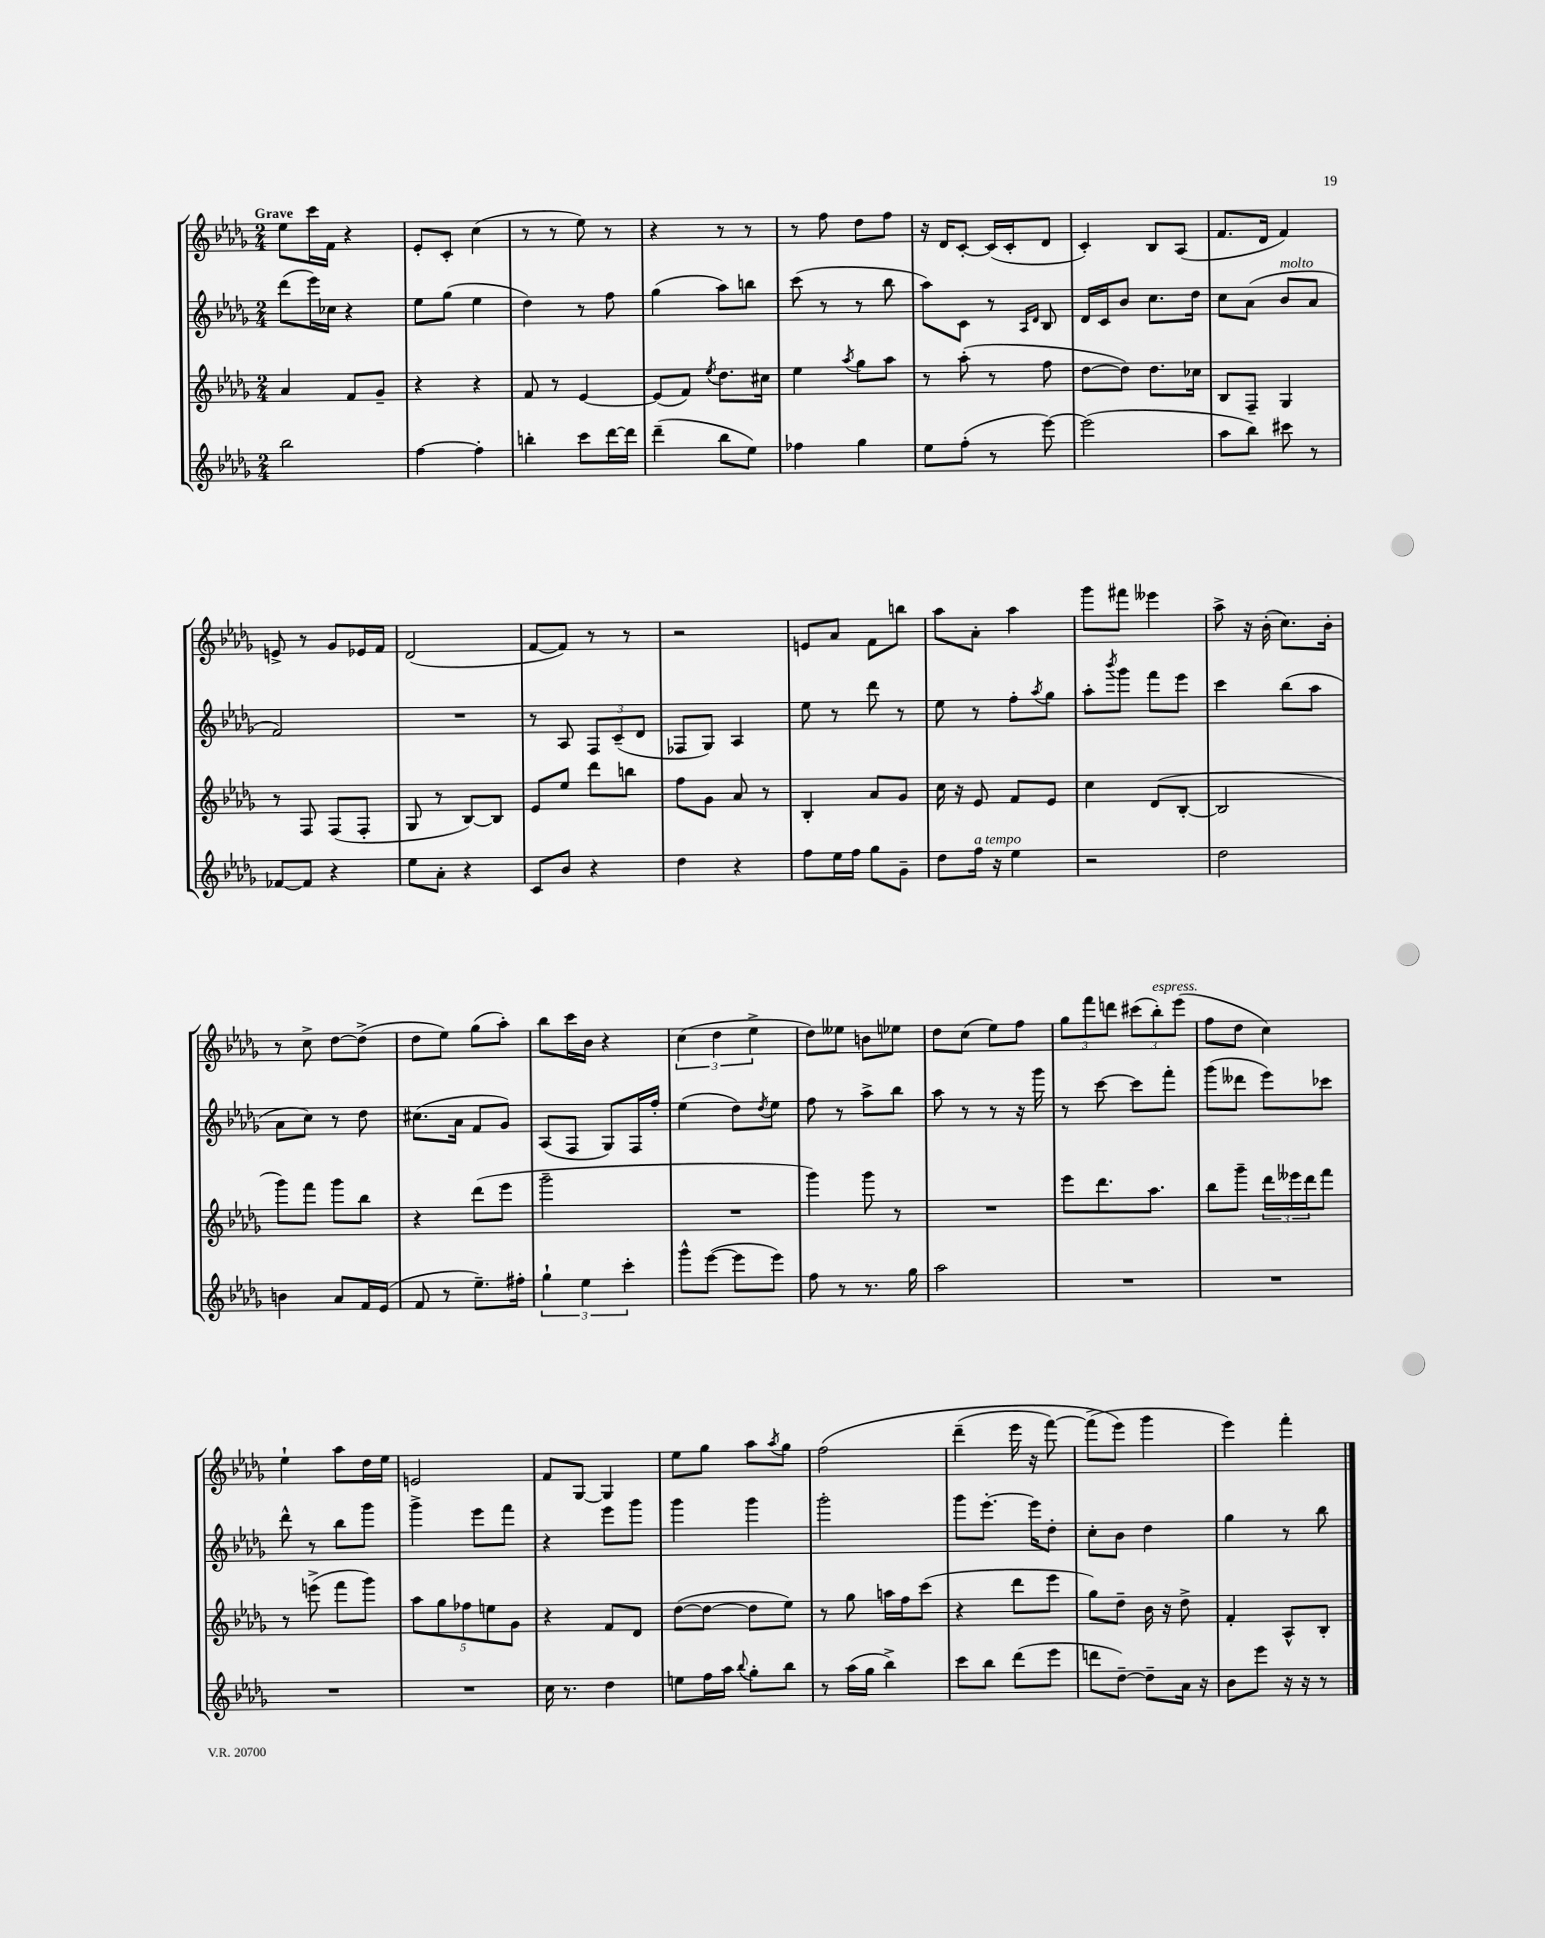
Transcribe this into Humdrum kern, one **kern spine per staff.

**kern	**kern	**kern	**kern
*part4	*part3	*part2	*part1
*staff4	*staff3	*staff2	*staff1
*clefG2	*clefG2	*clefG2	*clefG2
*k[b-e-a-d-g-]	*k[b-e-a-d-g-]	*k[b-e-a-d-g-]	*k[b-e-a-d-g-]
*M2/4	*M2/4	*M2/4	*M2/4
=1	=1	=1	=1
!	!	!	!LO:TX:a:B:t=Grave
2bb-\	4a-/	(8ddd-\L	8ee-\L
.	.	16eee-\L)	16ccc\L
.	.	16cc-X\JJ	16f\JJ
.	8f/L	4r	4r
.	8g-~/J	.	.
=2	=2	=2	=2
[4ff\	4r	8ee-\L	8e-'/L
.	.	(8gg-\J	8c'/J
4ff'\]	4r	4ee-\	(4cc\
=3	=3	=3	=3
4bbn'\	8f/	4dd-\)	8r
.	8r	.	8r
8ccc\L	[4e-/	8r	8ee-\)
[16ddd-\L	.	8ff\	8r
16ddd-\JJ]	.	.	.
=4	=4	=4	=4
(4ddd-~\	(8e-/L]	(4gg-\	4r
.	8f/J)	.	.
.	8qee-/	.	.
8bb-\L	8.dd-\L	8aa-\L)	8r
8ee-\J)	.	8bbn\J	8r
.	16cc#X\Jk	.	.
=5	=5	=5	=5
4ff-X\	4ee-\	(8ccc\	8r
.	.	8r	8ff\
.	8qaa-/	.	.
4gg-\	8gg-\L	8r	8dd-\L
.	8aa-\J	8bb-\	8ff\J
=6	=6	=6	=6
8ee-\L	8r	8aa-\L)	16r
.	.	.	16d-/KL
(8ff'\J	(8aa-'\	8c\J	[8c'/J
8r	8r	8r	(16c/LL]
.	.	.	16c'/J
.	.	16qqA-/LL	.
.	.	16qqd-/JJ	.
[8eee-\)	8ff\	8B-/	8d-/J
=7	=7	=7	=7
(2eee-\]	[8dd-\L	16d-/LL	4c'/)
.	.	16c/J	.
.	8dd-\J])	8b-/J	.
.	8.dd-\L	8.cc\L	8B-/L
.	.	.	(8A-/J
.	16cc-X\Jk	16dd-\Jk	.
=8	=8	=8	=8
8aa-\L	8B-/L	8cc\L	8.f/L
8bb-\J)	8F~/J	(8a-\J	.
.	.	.	16d-/Jk
!	!	!LO:TX:a:i:t=molto	!
8ccc#X\	4G-/	8b-/L	4f/)
8r	.	8a-/J	.
!!LO:LB:g=z
=9	=9	=9	=9
[8f-X/L	8r	2f/)	8en^/
8f-/J]	8F/	.	8r
4r	(8F/L	.	8g-/L
.	8F'/J	.	16e-X/L
.	.	.	16f/JJ
=10	=10	=10	=10
8ee-\L	8G-/	2r	(2d-/
8a-'\J	8r	.	.
4r	[8B-/L)	.	.
.	8B-/J]	.	.
=11	=11	=11	=11
8c/L	8e-/L	8r	[8f/L
8b-/J	8ee-/J	8A-/	8f/J])
4r	8ddd-\L	12F/L	8r
.	.	(12c~/	.
.	8bbn\J	.	8r
.	.	12d-/J	.
=12	=12	=12	=12
4dd-\	8ff\L	8F-X/L	2r
.	8g-\J	8G-/J)	.
4r	8a-/	4A-/	.
.	8r	.	.
=13	=13	=13	=13
8ff\L	4B-'/	8ee-\	8en/L
16ee-\L	.	8r	8a-/J
16ff\JJ	.	.	.
8gg-\L	8a-/L	8ddd-\	8f\L
8g-~\J	8g-/J	8r	8bbn\J
=14	=14	=14	=14
8dd-\L	16cc\	8ee-\	8aa-\L
.	16r	.	.
!LO:TX:a:i:t=a tempo	!	!	!
16ff\Jk	8e-/	8r	8a-'\J
16r	.	.	.
4ee-\	8f/L	8ff'\L	4aa-\
.	.	8qaa-/	.
.	8e-/J	8gg-\J	.
=15	=15	=15	=15
2r	4cc\	8aa-'\L	8ggg-\L
.	.	8qbbb-/	.
.	.	8ggg-\J	8fff#X\J
.	(8d-/L	8fff\L	4eee--X\
.	[8B-'/J	8eee-\J	.
=16	=16	=16	=16
2dd-\	2B-/]	4ccc\	8aa-^\
.	.	.	16r
.	.	.	(16b-'\
.	.	(8bb-\L	8.cc\L)
.	.	8aa-\J	.
.	.	.	16b-'\Jk
!!LO:LB:g=z
=17	=17	=17	=17
4bn\	8ggg-\L)	8a-\L	8r
.	8fff\J	8cc\J)	8cc^\
8a-/L	8ggg-\L	8r	[8dd-\L
16f/L	8bb-\J	8dd-\	(8dd-^\J]
(16e-/JJ	.	.	.
=18	=18	=18	=18
8f/	4r	(8.cc#X\L	8dd-\L
8r	.	.	8ee-\J)
.	.	16a-\Jk	.
8.ee-~\L)	(8ddd-\L	8f/L	(8gg-\L
.	8eee-\J	8g-/J)	8aa-'\J)
16ff#X'\Jk	.	.	.
=19	=19	=19	=19
6gg-`\	2ggg-~\	(8A-/L	8bb-\L
.	.	8F/J	16ccc\L
6ee-\	.	.	.
.	.	.	16b-\JJ
.	.	8G-/L)	4r
6ccc'\	.	.	.
.	.	16F/L	.
.	.	16ff'/JJ	.
=20	=20	=20	=20
8ggg-^^\L	2r	(4ee-\	(6cc\
([8eee-\J	.	.	.
.	.	.	6dd-\
8eee-\L]	.	8dd-\L)	.
.	.	.	6ee-^\
.	.	8qdd-/	.
8eee-\J)	.	8ee-\J	.
=21	=21	=21	=21
8ff\	4ggg-\)	8ff\	8dd-\L)
8r	.	8r	8ee--X\J
8.r	8ggg-\	8aa-^\L	8bn\L
.	8r	8bb-\J	8ee-X\J
16gg-\	.	.	.
=22	=22	=22	=22
2aa-\	2r	8aa-\	8dd-\L
.	.	8r	(8cc\J
.	.	8r	8ee-\L)
.	.	16r	8ff\J
.	.	16ggg-\	.
=23	=23	=23	=23
2r	8eee-\L	8r	12gg-\L
.	.	.	12fff\
.	8.ddd-\	[8ccc\	.
.	.	.	12dddn\J
.	.	8ccc\L]	(12ccc#X\L
.	8.aa-\J	.	.
!	!	!	!LO:TX:a:i:t=espress.
.	.	.	12bb-'\)
.	.	8fff'\J	.
.	.	.	(12eee-\J
=24	=24	=24	=24
2r	8bb-\L	(8ggg-\L	8ff\L
.	8ggg-~\J	8ddd--X\J	8dd-\J
.	24ddd-\LL	8eee-\L)	4cc\)
.	24eee--X\	.	.
.	24ddd-\J	.	.
.	8fff\J	8ccc-X\J	.
!!LO:LB:g=z
=25	=25	=25	=25
2r	8r	8ddd-^^\	4ee-`\
.	(8eeen^\	8r	.
.	8fff\L	8bb-\L	8aa-\L
.	8ggg-\J)	8ggg-\J	16dd-\L
.	.	.	16ee-\JJ
=26	=26	=26	=26
2r	10aa-\L	4ggg-^\	2en/
.	10gg-\	.	.
.	10ff-X\	.	.
.	.	8eee-\L	.
.	10een\	.	.
.	.	8fff\J	.
.	10g-\J	.	.
=27	=27	=27	=27
16cc\	4r	4r	8f/L
8.r	.	.	.
.	.	.	[8G-/J
4dd-\	8f/L	8eee-\L	4G-/]
.	8d-/J	8ggg-\J	.
=28	=28	=28	=28
8een\L	([8dd-\L	4ggg-\	8ee-\L
16ff\L	8dd-\J_	.	8gg-\J
16aa-\JJ	.	.	.
8qqbb-/	.	.	.
8gg-'\L	8dd-\L]	4ggg-\	8aa-\L
.	.	.	8qaa-/
8bb-\J	8ee-\J)	.	8gg-\J
=29	=29	=29	=29
8r	8r	2ggg-'\	(2ff\
(16aa-\LL	8gg-\	.	.
16gg-\JJ	.	.	.
4bb-^\)	16aan\LL	.	.
.	16ff\J	.	.
.	(8ccc\J	.	.
=30	=30	=30	=30
8ccc\L	4r	8ggg-\L	(4ddd-~\
8bb-\J	.	[8.eee-'\J	.
(8ddd-\L	8ddd-\L	.	16eee-\
.	.	16eee-\KL]	16r
8eee-\J	8eee-\J	8dd-'\J	[8fff\)
=31	=31	=31	=31
8dddn\L	8gg-\L)	8cc'\L	(8fff^\L]
[8dd-~\J)	8dd-~\J	8b-\J	8eee-\J)
8dd-~\L]	16b-\	4dd-\	4ggg-\
.	16r	.	.
16a-\Jk	8dd-^\	.	.
16r	.	.	.
=32	=32	=32	=32
8b-\L	4f'/	4gg-\	4eee-\)
8eee-\J	.	.	.
16r	8A-^^/L	8r	4fff'\
16r	.	.	.
8r	8B-'/J	8bb-\	.
==	==	==	==
*-	*-	*-	*-
